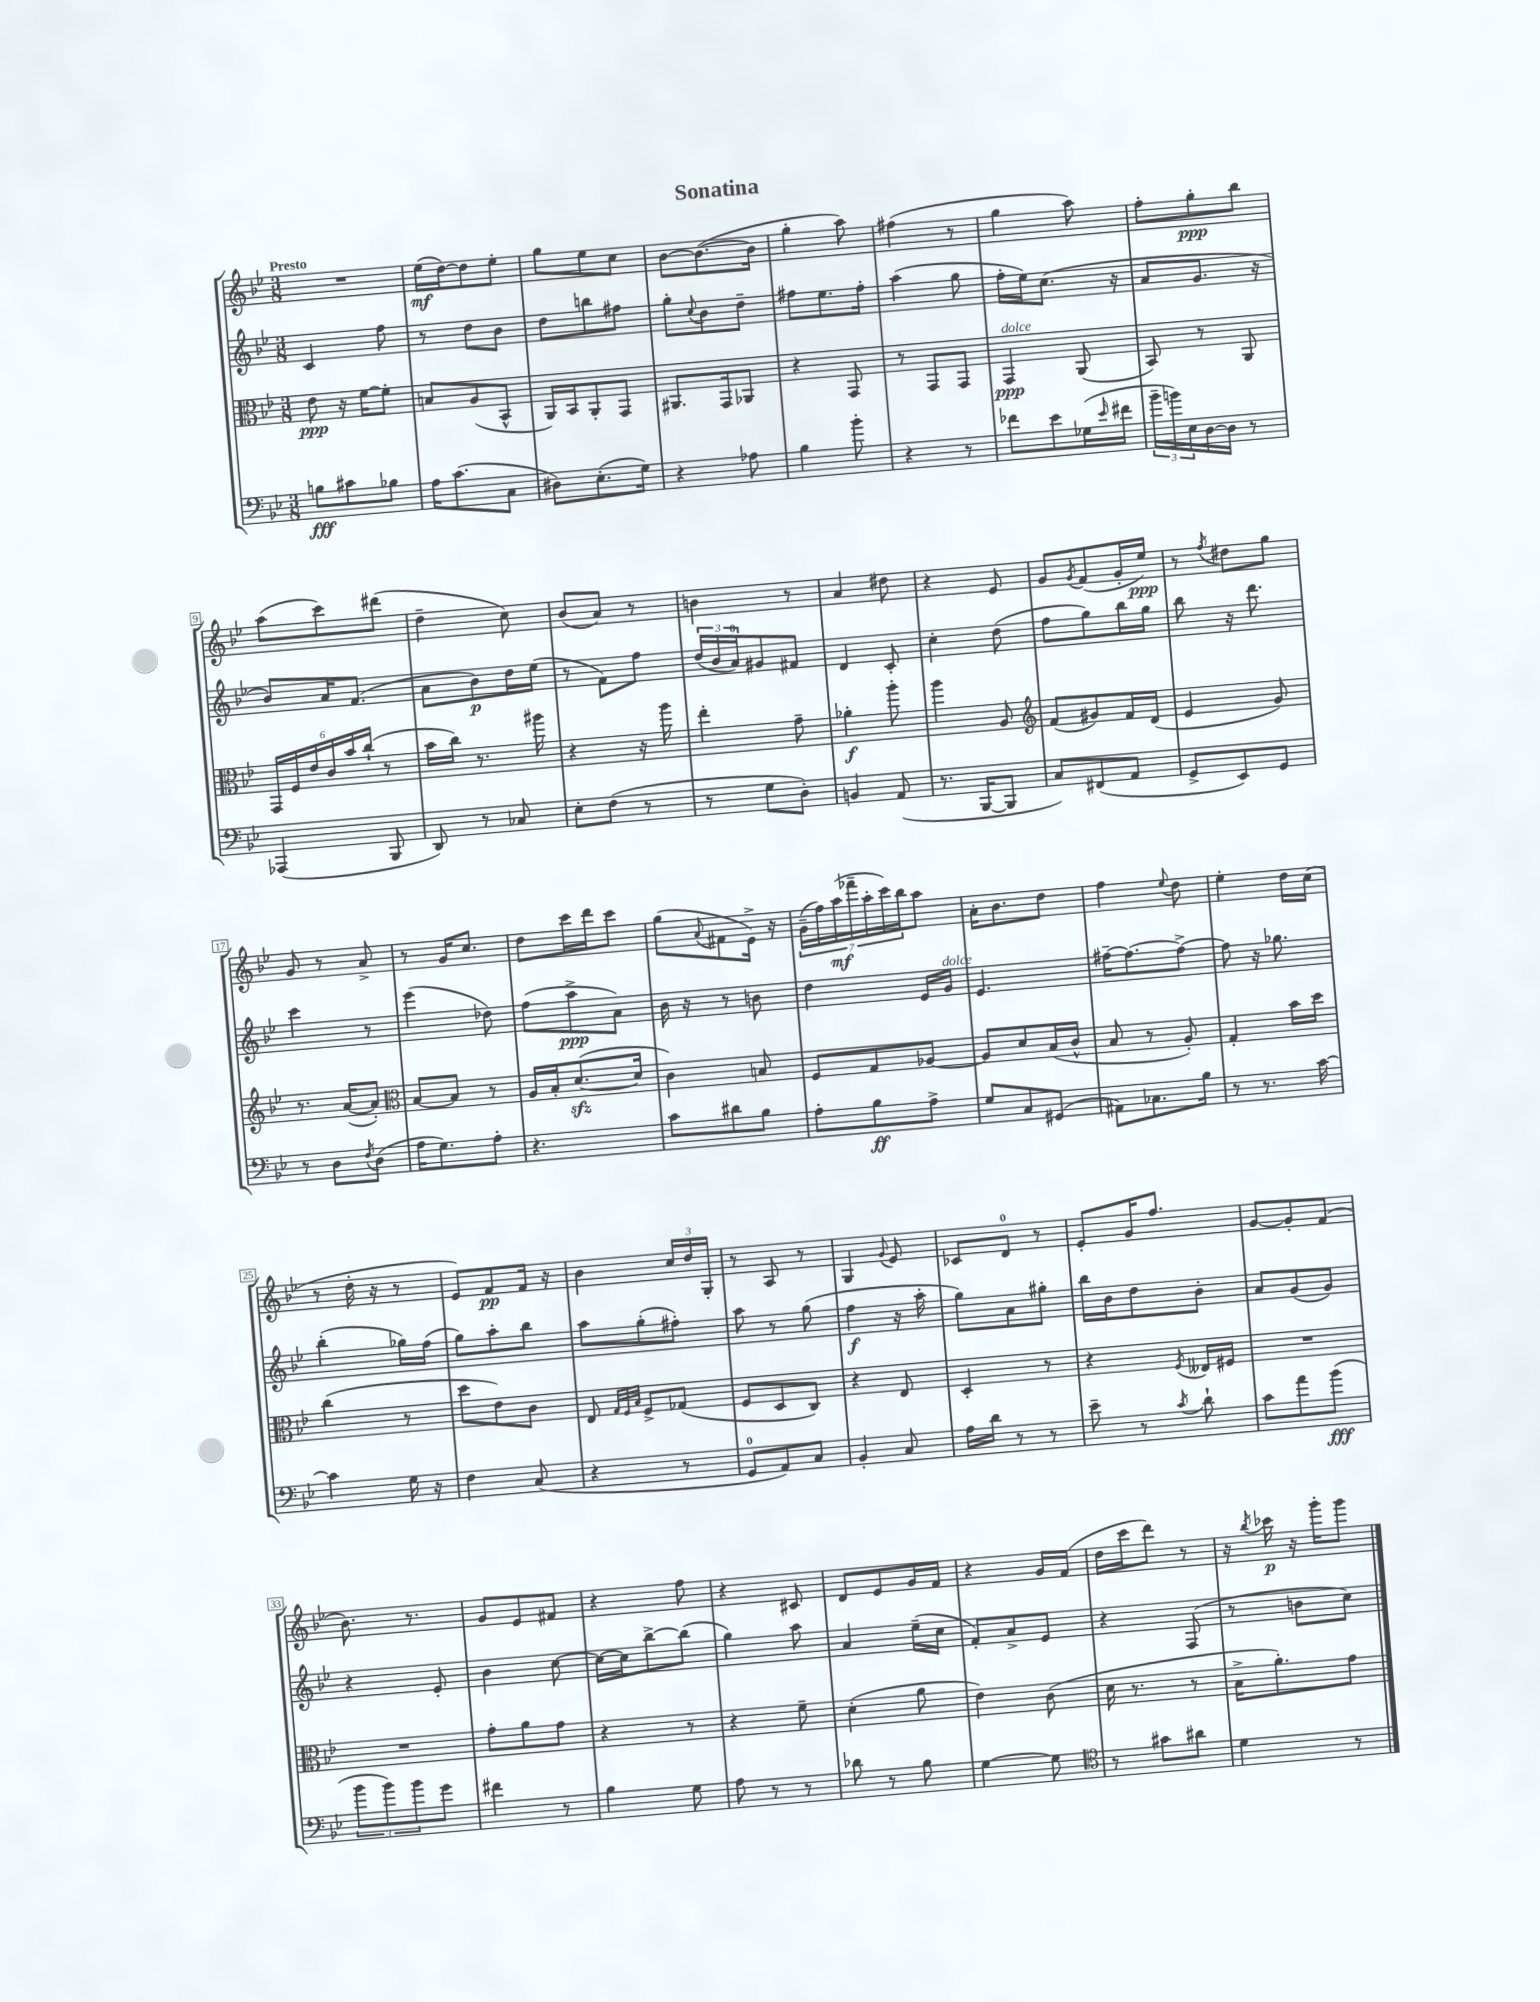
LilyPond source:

\header { title = "Sonatina" }
<<
\new StaffGroup <<
\new Staff = "s0" {
    \clef treble \key bes \major \numericTimeSignature \time 3/8 \tempo "Presto"
    R4. |
    ees''16\mf( d''16~) d''8 ees''8-. |
    g''8 ees''8 c''8 |
    bes'8~ bes'8.~( bes'16 |
    g''4-. a''8) |
    fis''4( r8 |
    g''4 a''8) |
    f''8-. g''8-.\ppp bes''8 |
    a''8( c'''8) dis'''8( |
    d''4-- c''8) |
    bes'8( a'8) r8 |
    b'4 r8 |
    a'4 dis''8 |
    r4 ees'8 |
    g'8 \acciaccatura { g'8 } f'8( g'16-. ees''16\ppp) |
    r8 \acciaccatura { f''8 } dis''8 g''8 |
    g'8 r8 a'8-> |
    r8 g'16 c''8. |
    d''8 c'''16 d'''16 c'''8 |
    g''8( \appoggiatura { a'8 } fis'8 ees'16->) r16 |
    \tuplet 7/4 { g'16--( f''16) a''16\mf( fes'''16-- a''16-. c'''16) bes''16 } a''8 |
    a'16-. bes'8. d''8 |
    f''4 \appoggiatura { ees''8 } d''8 |
    ees''4-. d''16 c''16( |
    r8 d''16-. r16 r8 |
    ees'8) f'8\pp f'16 r16 |
    bes'4 \tuplet 3/2 { c''16 d''16 g16-. } |
    r8 a8 r8 |
    g4 \appoggiatura { g'8 } ees'8 |
    ces'8 d'8-0 r8 |
    ees'8-. g'16 f''8. |
    g'8~ g'8-. f'8( |
    bes'8.) r8. |
    g'8 ees'8 fis'8 |
    r4 f''8 |
    r4 cis'8 |
    d'8 ees'8 g'16 f'16 |
    r4 g'16 f'16( |
    d''16 c'''16 d'''8) r8 |
    r16 \acciaccatura { bes''8 } ces'''16\p r16 g'''16-. g'''8 \bar "|." |
}
\new Staff = "s1" {
    \clef treble \key bes \major \numericTimeSignature \time 3/8
    c'4 f''8 |
    r8 d''8 bes'8 |
    d''8 b''8 fis''8 |
    g''8-. \appoggiatura { c''8 } bes'8 d''8-- |
    fis''8 ees''8. fis''16-. |
    a''4( g''8 |
    f''16-. ees''16) c''8.( r16 |
    a'8 g'8. r16 |
    bes'8) a'16 f'8.( |
    a'8 bes'8\p) d''16 ees''16( |
    r8 f'8) f''8 |
    \tuplet 3/2 { d''16( bes'16 a'16-0) } gis'8 fis'8 |
    d'4 c'8-. |
    c''4-. d''8( |
    f''8 g''8) bes''16 g''16 |
    bes''8 r16 d'''8. |
    c'''4 r8 |
    ees'''4( des''8) |
    f''8( a''8->\ppp a'8) |
    bes'16 r16 r8 b'8 |
    d''4 ees'16 g'16^\markup { \italic "dolce" } |
    ees'4. |
    fis''16~-- fis''8.~ fis''8~-> |
    fis''8 r16 ges''8. |
    bes''4-.( ges''16) f''16( |
    g''8) a''8-. bes''8 |
    a''8 g''8-.( fis''8-.) |
    a''8 r8 g''8( |
    f''4\f r16 a''16-. |
    g''8) a'8 gis''8-. |
    bes''16 bes'16 d''8 bes'8-. |
    a'8 g'8( g'8) |
    r4 ees'8-. |
    bes'4 c''8~ |
    c''16~ c''16 bes''8~-> bes''8( |
    g''4) a''8 |
    a'4 ees''16--( c''16 |
    f'8-.) a'8-> ees'8 |
    r4 f8( |
    r8 b'8 c''8) \bar "|." |
}
\new Staff = "s2" {
    \clef alto \key bes \major \numericTimeSignature \time 3/8
    ees'8\ppp r16 f'16~ f'8-. |
    b8 a8( bes,8-^ |
    a,16) bes,16 a,8-. g,8 |
    ais,8. g,16 aes,8 |
    r4 g,8 |
    r8 g,8 g,8 |
    g,4\ppp^\markup { \italic "dolce" } a,8( |
    bes,8) r8 a,8 |
    \tuplet 6/4 { g,16 f16 ees'16 c'16 bes'16 c''16-!( } r8 |
    bes'16 c''16) r8. ais''16 |
    r4 r16 a''16 |
    ees''4-. g'8-- |
    aes'4-.\f a''8-. |
    a''4 a8 |
    \clef treble f'8( gis'8) f'16 d'16( |
    ees'4 g'8) |
    r8. a'16~( a'8-.) |
    \clef alto bes8~ bes8 r8 |
    a16 bes16-. d'8.~\sfz( d'16 |
    c'4) b8 |
    f8 g8 aes8~ |
    aes8 d'8 bes16( c'16-^ |
    bes8 r8 a8-.) |
    g4-. bes'16 d''16 |
    c''4( r8 |
    d''8 ees'8) c'8 |
    ees8 \grace { g32 f32 bes32 } f8-> ges8( |
    f8 d8 c8) |
    r4 ees8 |
    d4-. r8 |
    r4 \acciaccatura { f8 } eeses16 fis16 |
    R4. |
    R4. |
    g'8-. a'8 g'8 |
    r4 r8 |
    r4 f'8-- |
    d'4-.( a'8 |
    ees'4) c'8( |
    d'16 r8. r8 |
    bes16-> a'8.-.) g'8 \bar "|." |
}
\new Staff = "s3" {
    \clef bass \key bes \major \numericTimeSignature \time 3/8
    b8\fff cis'8 bes8 |
    a16 c'8.( c8 |
    dis8) ees8.-.( g16) |
    r4 aes8 |
    bes4 bes'8-. |
    r4 r8 |
    fes'8 ees'8 ges16( \grace { ees'16 } fis'16 |
    \tuplet 3/2 { bes'16-- b'16) ees16 } d16~ d16 r8 |
    aes,,4( bes,,8 |
    d,8) r8 ces8 |
    ees8-. f8( r8 |
    r8 g8 d8-.) |
    b,4 a,8( |
    r8. bes,,16~ bes,,8 |
    c8) fis,8( a,8 |
    g,8-> ees,8) g,8 |
    r8 d8 \acciaccatura { f8 } d8( |
    a16 g8.) a8-. |
    r4. |
    c'8 dis'8 bes8 |
    a8-. bes8\ff a8-> |
    g8 c8 gis,8( |
    ais,8) ces8. bes16 |
    r8 r8. c'16~ |
    c'4 g16 r16 |
    f4 c8( |
    r4 r8 |
    g,8-0 a,8) c8 |
    bes,4-. c8 |
    a16 d'16 r8 r8 |
    ees'8-- r8 \acciaccatura { c'8 } d'8-! |
    c'8 a'8 bes'8\fff( |
    \tuplet 3/2 { bes'8 bes'8) bes'8 } g'8 |
    fis'4 r8 |
    bes4 g8 |
    a8 r8 r8 |
    des'8 r8 bes8 |
    g4~ g8 |
    \clef tenor r8 gis'8 ais'8 |
    d'4 r8 \bar "|." |
}
>>
>>
\layout { \context { \Score \override BarNumber.stencil = #(make-stencil-boxer 0.1 0.3 ly:text-interface::print) } }
